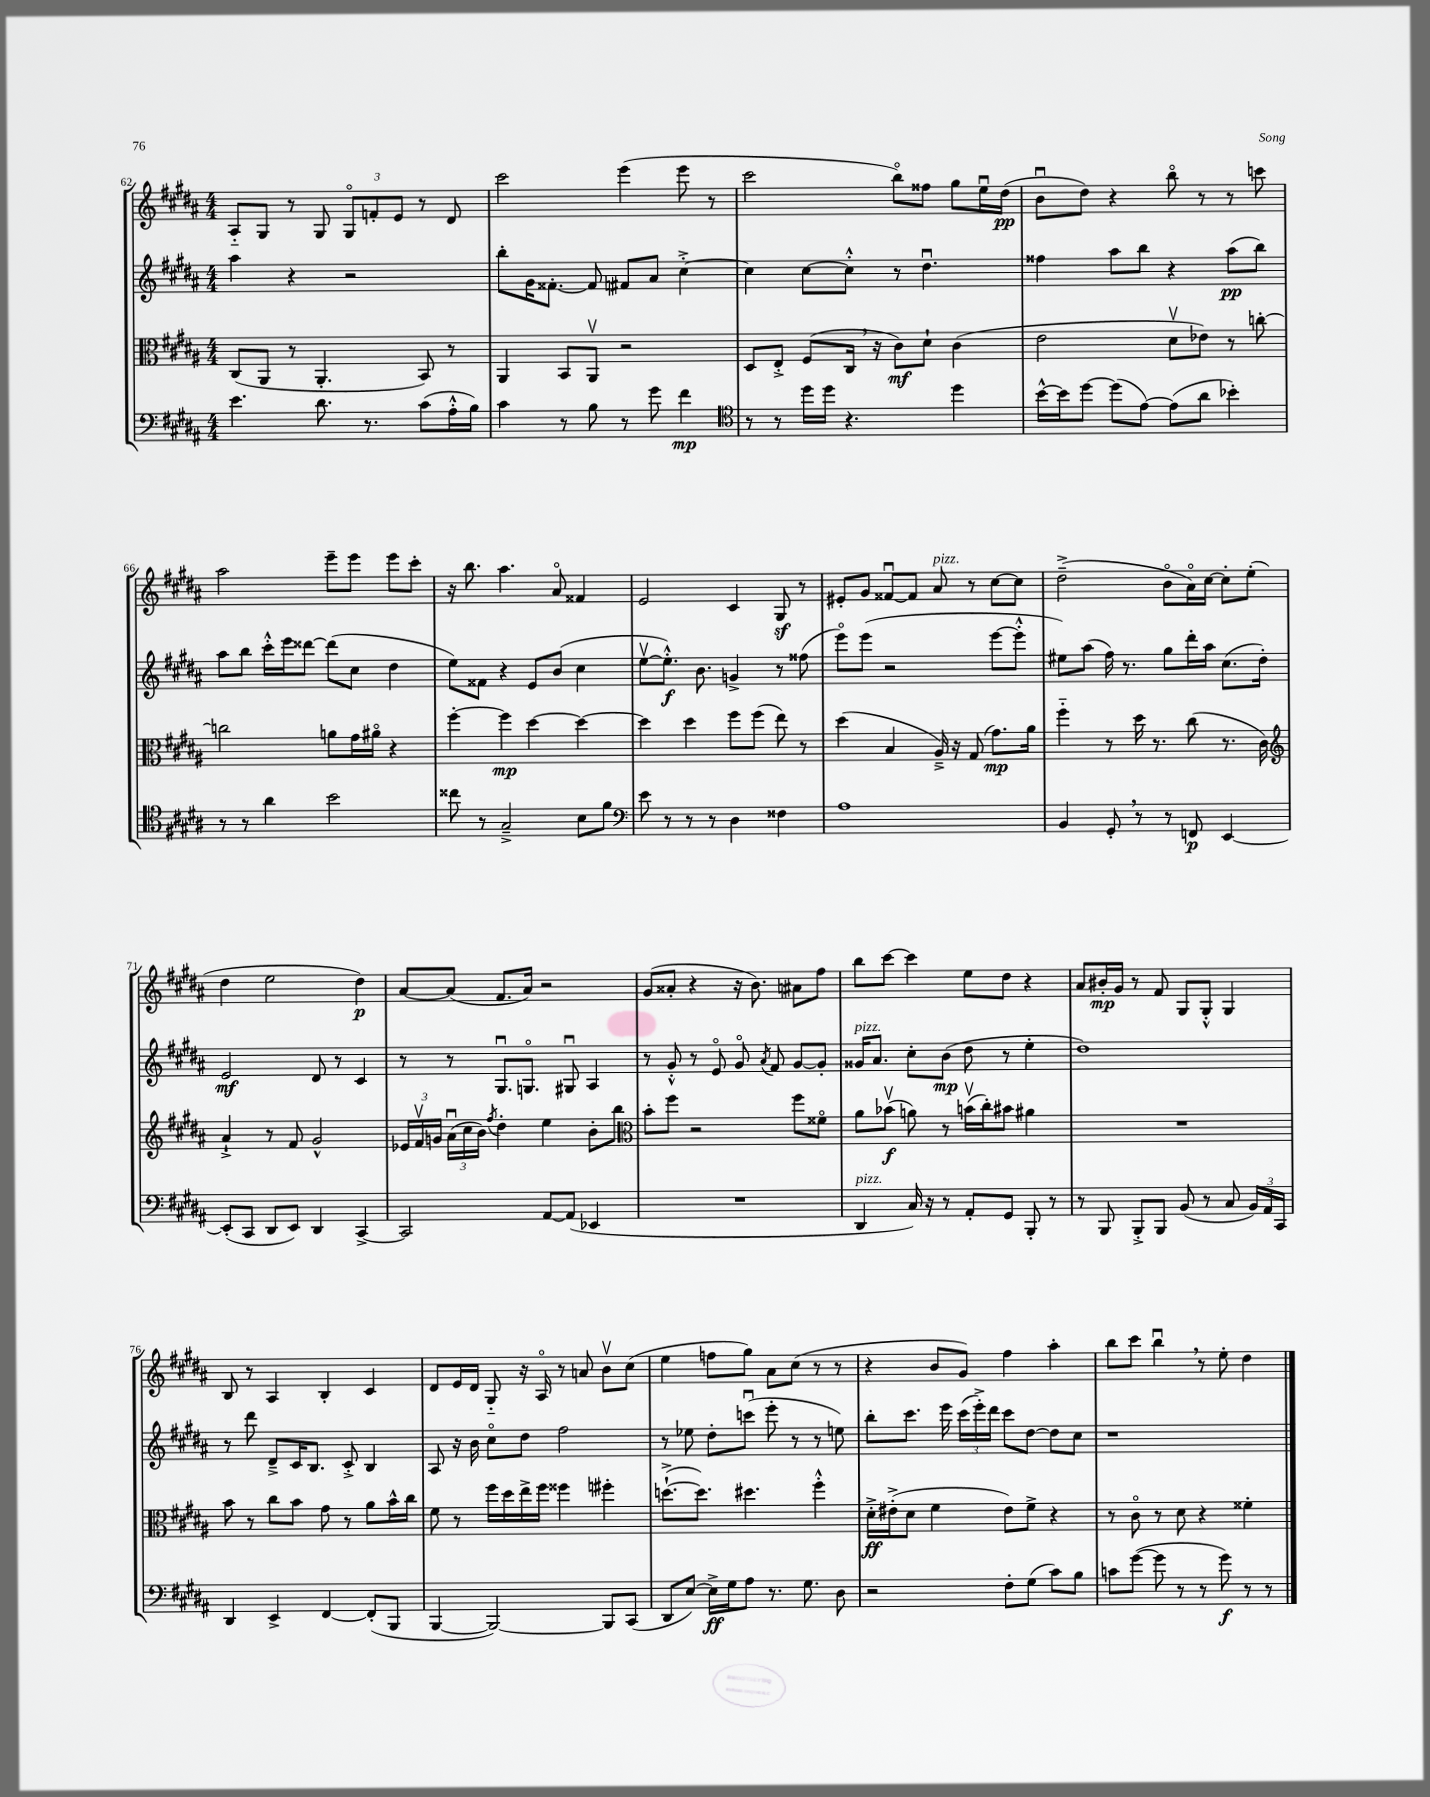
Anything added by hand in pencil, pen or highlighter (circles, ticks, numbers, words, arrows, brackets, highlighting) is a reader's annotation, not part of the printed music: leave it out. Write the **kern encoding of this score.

**kern	**dynam	**kern	**dynam	**kern	**dynam	**kern	**dynam
*part4	*part4	*part3	*part3	*part2	*part2	*part1	*part1
*staff4	*staff4	*staff3	*staff3	*staff2	*staff2	*staff1	*staff1
*clefF4	*	*clefC3	*	*clefG2	*	*clefG2	*
*k[f#c#g#d#a#]	*	*k[f#c#g#d#a#]	*	*k[f#c#g#d#a#]	*	*k[f#c#g#d#a#]	*
*M4/4	*	*M4/4	*	*M4/4	*	*M4/4	*
=62	=62	=62	=62	=62	=62	=62	=62
4.e\	.	(8C#/L	.	4aa#\	.	8A#/L	.
.	.	8AA#/J	.	.	.	8G#/J	.
.	.	8r	.	4r	.	8r	.
8.d#\	.	4.AA#'/	.	.	.	8G#/	.
.	.	.	.	2r	.	12G#/L	.
8.r	.	.	.	.	.	.	.
.	.	.	.	.	.	12fn'/	.
.	.	.	.	.	.	12e/J	.
(8c#\L	.	8BB/)	.	.	.	8r	.
16A#'^^\L	.	8r	.	.	.	8d#/	.
16B\JJ)	.	.	.	.	.	.	.
=63	=63	=63	=63	=63	=63	=63	=63
4c#\	.	4AA#/	.	8bb'\L	.	2ccc#\	.
.	.	.	.	16g#\K	.	.	.
.	.	.	.	[8.f##X'\J	.	.	.
8r	.	8BB/L	.	.	.	.	.
8B\	.	8AA#v/J	.	8f##/]	.	.	.
8r	.	2r	.	8f#X/L	.	(4eee\	.
8g#\	.	.	.	8a#/J	.	.	.
4f#\	mp	.	.	[4cc#'^\	.	8eee\	.
.	.	.	.	.	.	8r	.
=64	=64	=64	=64	=64	=64	=64	=64
*clefC4	*	*	*	*	*	*	*
8r	.	8D#/L	.	4cc#\]	.	2ccc#\	.
8r	.	8E'^/J	.	.	.	.	.
16dd#\LL	.	(8F#/L	.	[8cc#\L	.	.	.
16dd#\JJ	.	.	.	.	.	.	.
4.r	.	16C#,/Jk	.	8cc#'^^\J]	.	.	.
.	.	16r	.	.	.	.	.
.	.	8c#\L)	mf	8r	.	8bb\L)	.
.	.	8d#`\J	.	4.dd#u\	.	8ff##X\J	.
4dd#\	.	(4c#\	.	.	.	8gg#\L	.
.	.	.	.	.	.	16eeu\L	.
.	.	.	.	.	.	(16dd#\JJ	pp
=65	=65	=65	=65	=65	=65	=65	=65
[16b^^\LL	.	2e\	.	4ff##X\	.	8bu\L	.
16b\J]	.	.	.	.	.	.	.
[8dd#\J	.	.	.	.	.	8dd#\J)	.
(8dd#\L]	.	.	.	8aa#\L	.	4r	.
[8e\J)	.	.	.	8bb\J	.	.	.
(8e\L]	.	8d#v\L	.	4r	.	8bb\	.
8a#\J	.	8e-X\J)	.	.	.	8r	.
4b-X'\)	.	8r	.	(8aa#\L	pp	8r	.
.	.	[8ccn'\	.	8bb\J)	.	8cccn\	.
!!LO:LB:g=z
=66	=66	=66	=66	=66	=66	=66	=66
8r	.	2ccn\]	.	8aa#\L	.	2aa#\	.
8r	.	.	.	8bb\J	.	.	.
4a#\	.	.	.	16ccc#'^^\LL	.	.	.
.	.	.	.	16eee\J	.	.	.
.	.	.	.	[8ddd##X\J	.	.	.
2b\	.	8an\L	.	(8ddd##\L]	.	8eee~\L	.
.	.	16g#\L	.	8cc#\J	.	8eee\J	.
.	.	16a#X\JJ	.	.	.	.	.
.	.	4r	.	4dd#\	.	8eee\L	.
.	.	.	.	.	.	8ccc#'\J	.
=67	=67	=67	=67	=67	=67	=67	=67
8cc##X\	.	[4ff#'\	.	8ee\L)	.	16r	.
.	.	.	.	.	.	8.bb\	.
8r	.	.	.	8f##X\J	.	.	.
2G#~^/	.	4ff#\]	mp	4r	.	4.aa#\	.
.	.	[4dd#\	.	8e/L	.	.	.
.	.	.	.	(8b/J	.	8a#/	.
8B\L	.	4dd#\_	.	4cc#\	.	4f##X/	.
8f#\J	.	.	.	.	.	.	.
=68	=68	=68	=68	=68	=68	=68	=68
*clefF4	*	*	*	*	*	*	*
8e\	.	4dd#\]	.	[8eev\L	.	2e/	.
8r	.	.	.	8.ee'^^\J])	f	.	.
8r	.	4dd#\	.	.	.	.	.
.	.	.	.	8.b\	.	.	.
8r	.	.	.	.	.	.	.
4D#\	.	8ff#\L	.	4gn^/	.	4c#/	.
.	.	(8ff#\J	.	.	.	.	.
4F##X\	.	8ee\)	.	8r	.	8G#z/	.
.	.	8r	.	(8ff##X\	.	8r	.
=69	=69	=69	=69	=69	=69	=69	=69
1A#	.	(4dd#\	.	8eee\L)	.	8e#X'/L	.
.	.	.	.	(8eee\J	.	8g#/J	.
.	.	4B/	.	2r	.	[8f##Xu/L	.
.	.	.	.	.	.	8f##/J]	.
!	!	!	!	!	!	!LO:TX:a:i:t=pizz.	!
.	.	16A#~^/)	.	.	.	8a#/	.
.	.	16r	.	.	.	.	.
.	.	(8G#/	.	.	.	8r	.
.	.	8.g#\L)	mp	[8eee\L	.	[8cc#\L	.
.	.	.	.	8eee'^^\J]	.	8cc#\J]	.
.	.	16a#\Jk	.	.	.	.	.
=70	=70	=70	=70	=70	=70	=70	=70
4BB/	.	4ff#\	.	8ee#X\L)	.	(2dd#~^\	.
.	.	.	.	(8aa#\J	.	.	.
8GG#',/	.	8r	.	16ff#\)	.	.	.
.	.	.	.	8.r	.	.	.
8r	.	16dd#\	.	.	.	.	.
.	.	8.r	.	.	.	.	.
8r	.	.	.	8gg#\L	.	8b\L	.
8FFn/	p	(8cc#\	.	16ddd#'\L	.	16a#\L)	.
.	.	.	.	16aa#\JJ	.	[16cc#\JJ	.
[4EE/	.	8.r	.	(8.cc#\L	.	8cc#'\L]	.
.	.	.	.	.	.	(8ee'\J	.
.	.	16c#\)	.	16dd#'\Jk)	.	.	.
!!LO:LB:g=z
=71	=71	=71	=71	=71	=71	=71	=71
*	*	*clefG2	*	*	*	*	*
(8EE'/L]	.	4a#`^/	.	2e/	mf	4dd#\	.
8CC#/J	.	.	.	.	.	.	.
8DD#/L	.	8r	.	.	.	2ee\	.
8EE/J)	.	8f#/	.	.	.	.	.
4DD#/	.	2g#^^/	.	8d#/	.	.	.
.	.	.	.	8r	.	.	.
[4CC#^/	.	.	.	4c#/	.	4dd#\)	p
=72	=72	=72	=72	=72	=72	=72	=72
2CC#/]	.	24e-X/LL	.	8r	.	[8a#/L	.
.	.	24f#v/	.	.	.	.	.
.	.	24gn/JJ	.	.	.	.	.
.	.	(24a#u\LL	.	8r	.	(8a#/J]	.
.	.	24cc#\	.	.	.	.	.
.	.	24b\JJ)	.	.	.	.	.
.	.	8qff#/	.	.	.	.	.
.	.	4dd#'\	.	8.G#u/L	.	8.f#/L	.
.	.	.	.	8.Gn/J	.	16a#/Jk)	.
[8AA#/L	.	4ee\	.	.	.	2r	.
(8AA#/J]	.	.	.	8G#Xu/	.	.	.
4EE-X/	.	8b'\L	.	4A#/	.	.	.
.	.	8bb\J	.	.	.	.	.
=73	=73	=73	=73	=73	=73	=73	=73
*	*	*clefC3	*	*	*	*	*
1r	.	8b'\L	.	8r	.	(8g#/L	.
.	.	8ff#\J	.	8g#'^^/	.	8a##X'/J	.
.	.	2r	.	8r	.	4r	.
.	.	.	.	8e/	.	.	.
.	.	.	.	8g#/	.	16r	.
.	.	.	.	.	.	8.b\)	.
.	.	.	.	8qa#/	.	.	.
.	.	.	.	8f#/	.	.	.
.	.	8ff#\L	.	[8g#/L	.	8a#X\L	.
.	.	8f##X\J	.	8g#'/J]	.	8ff#\J	.
=74	=74	=74	=74	=74	=74	=74	=74
!	!	!	!	!LO:TX:a:i:t=pizz.	!	!	!
!LO:TX:a:i:t=pizz.	!	!	!	!	!	!	!
4DD#/	.	8a#\L	.	16g##X/KL	.	8bb\L	.
.	.	.	.	8.a#/J	.	.	.
.	.	(8b-Xv\J	f	.	.	[8ccc#\J	.
16C#/)	.	8an\)	.	8cc#'\L	.	4ccc#\]	.
16r	.	.	.	.	.	.	.
8r	.	8r	.	(8b\J	mp	.	.
8AA#'/L	.	(16bnv\LL	.	8dd#\	.	8ee\L	.
.	.	16cc#'\J)	.	.	.	.	.
8GG#/J	.	8b#X\J	.	8r	.	8dd#\J	.
8BBB'/	.	4a#X\	.	4ee'\	.	4r	.
8r	.	.	.	.	.	.	.
=75	=75	=75	=75	=75	=75	=75	=75
8r	.	1r	.	1dd#)	.	8a#/L	.
8BBB/	.	.	.	.	.	16b#X'/L	mp
.	.	.	.	.	.	16g#/JJ	.
8BBB'^/L	.	.	.	.	.	8r	.
8BBB/J	.	.	.	.	.	8f#/	.
(8BB/	.	.	.	.	.	8G#/L	.
8r	.	.	.	.	.	8G#'^^/J	.
8C#/	.	.	.	.	.	4G#/	.
24BB/LL)	.	.	.	.	.	.	.
24AA#/	.	.	.	.	.	.	.
24CC#/JJ	.	.	.	.	.	.	.
!!LO:LB:g=z
=76	=76	=76	=76	=76	=76	=76	=76
4DD#/	.	8b\	.	8r	.	8B/	.
.	.	8r	.	8ddd#\	.	8r	.
4EE^/	.	8cc#\L	.	8d#~^/L	.	4A#/	.
.	.	8b\J	.	16c#/K	.	.	.
.	.	.	.	8.B/J	.	.	.
[4FF#/	.	8g#\	.	.	.	4B'/	.
.	.	8r	.	8c#'^/	.	.	.
(8FF#'/L]	.	8a#\L	.	4B/	.	4c#/	.
8BBB/J	.	16b^^\L	.	.	.	.	.
.	.	16cc#\JJ	.	.	.	.	.
=77	=77	=77	=77	=77	=77	=77	=77
[4BBB/	.	8f#\	.	8A#/	.	8d#/L	.
.	.	8r	.	16r	.	16e/L	.
.	.	.	.	16b\	.	16d#/JJ	.
2BBB/_)	.	16ff#\LL	.	8cc#\L	.	8G#/	.
.	.	16dd#\	.	.	.	.	.
.	.	16ee^\	.	8dd#\J	.	16r	.
.	.	16ff#\JJ	.	.	.	16A#/	.
.	.	4ff##X\	.	2ff#\	.	8r	.
.	.	.	.	.	.	8an/	.
8BBB/L]	.	4ff#X'\	.	.	.	8bv\L	.
(8CC#/J	.	.	.	.	.	(8cc#\J	.
=78	=78	=78	=78	=78	=78	=78	=78
8DD#/L	.	([8.ddn`^\L	.	8r	.	4ee\	.
[8E/J)	.	.	.	8ee-X\	.	.	.
.	.	8.dd\J])	.	.	.	.	.
16E^\LL]	ff	.	.	8dd#'\L	.	8ffn\L	.
16G#\J	.	.	.	.	.	.	.
8A#\J	.	4.dd#X\	.	(8cccnu\J	.	8gg#\J)	.
8.r	.	.	.	8eee'\	.	8a#\L	.
.	.	.	.	8r	.	(8cc#\J	.
8.G#\	.	.	.	.	.	.	.
.	.	4ff#'^^\	.	8r	.	8r	.
8D#\	.	.	.	8een\)	.	8r	.
=79	=79	=79	=79	=79	=79	=79	=79
2r	.	16d#'^\LL	ff	8bb'\L	.	4r	.
.	.	(16e#X'^\J	.	.	.	.	.
.	.	8d#\J	.	8.ccc#\J	.	.	.
.	.	4f#\	.	.	.	8b/L	.
.	.	.	.	16eee\	.	.	.
.	.	.	.	(24ccc#\LL	.	8g#/J)	.
.	.	.	.	24eee'^\)	.	.	.
.	.	.	.	24ddd#\JJ	.	.	.
8F#'\L	.	8e#\L)	.	8ccc#\L	.	4ff#\	.
(8G#\J	.	8f#^\J	.	[8dd#\J	.	.	.
8c#\L)	.	4r	.	8dd#\L]	.	4aa#'\	.
8B\J	.	.	.	8cc#\J	.	.	.
=80	=80	=80	=80	=80	=80	=80	=80
8cn\L	.	8r	.	1r	.	8bb\L	.
([8g#\J	.	8c#\	.	.	.	8ccc#\J	.
8g#\]	.	8r	.	.	.	4bbu,\	.
8r	.	8d#\	.	.	.	.	.
8r	.	4r	.	.	.	8r	.
8g#\)	f	.	.	.	.	8ee'\	.
8r	.	4f##X'\	.	.	.	4dd#\	.
8r	.	.	.	.	.	.	.
==	==	==	==	==	==	==	==
*-	*-	*-	*-	*-	*-	*-	*-
